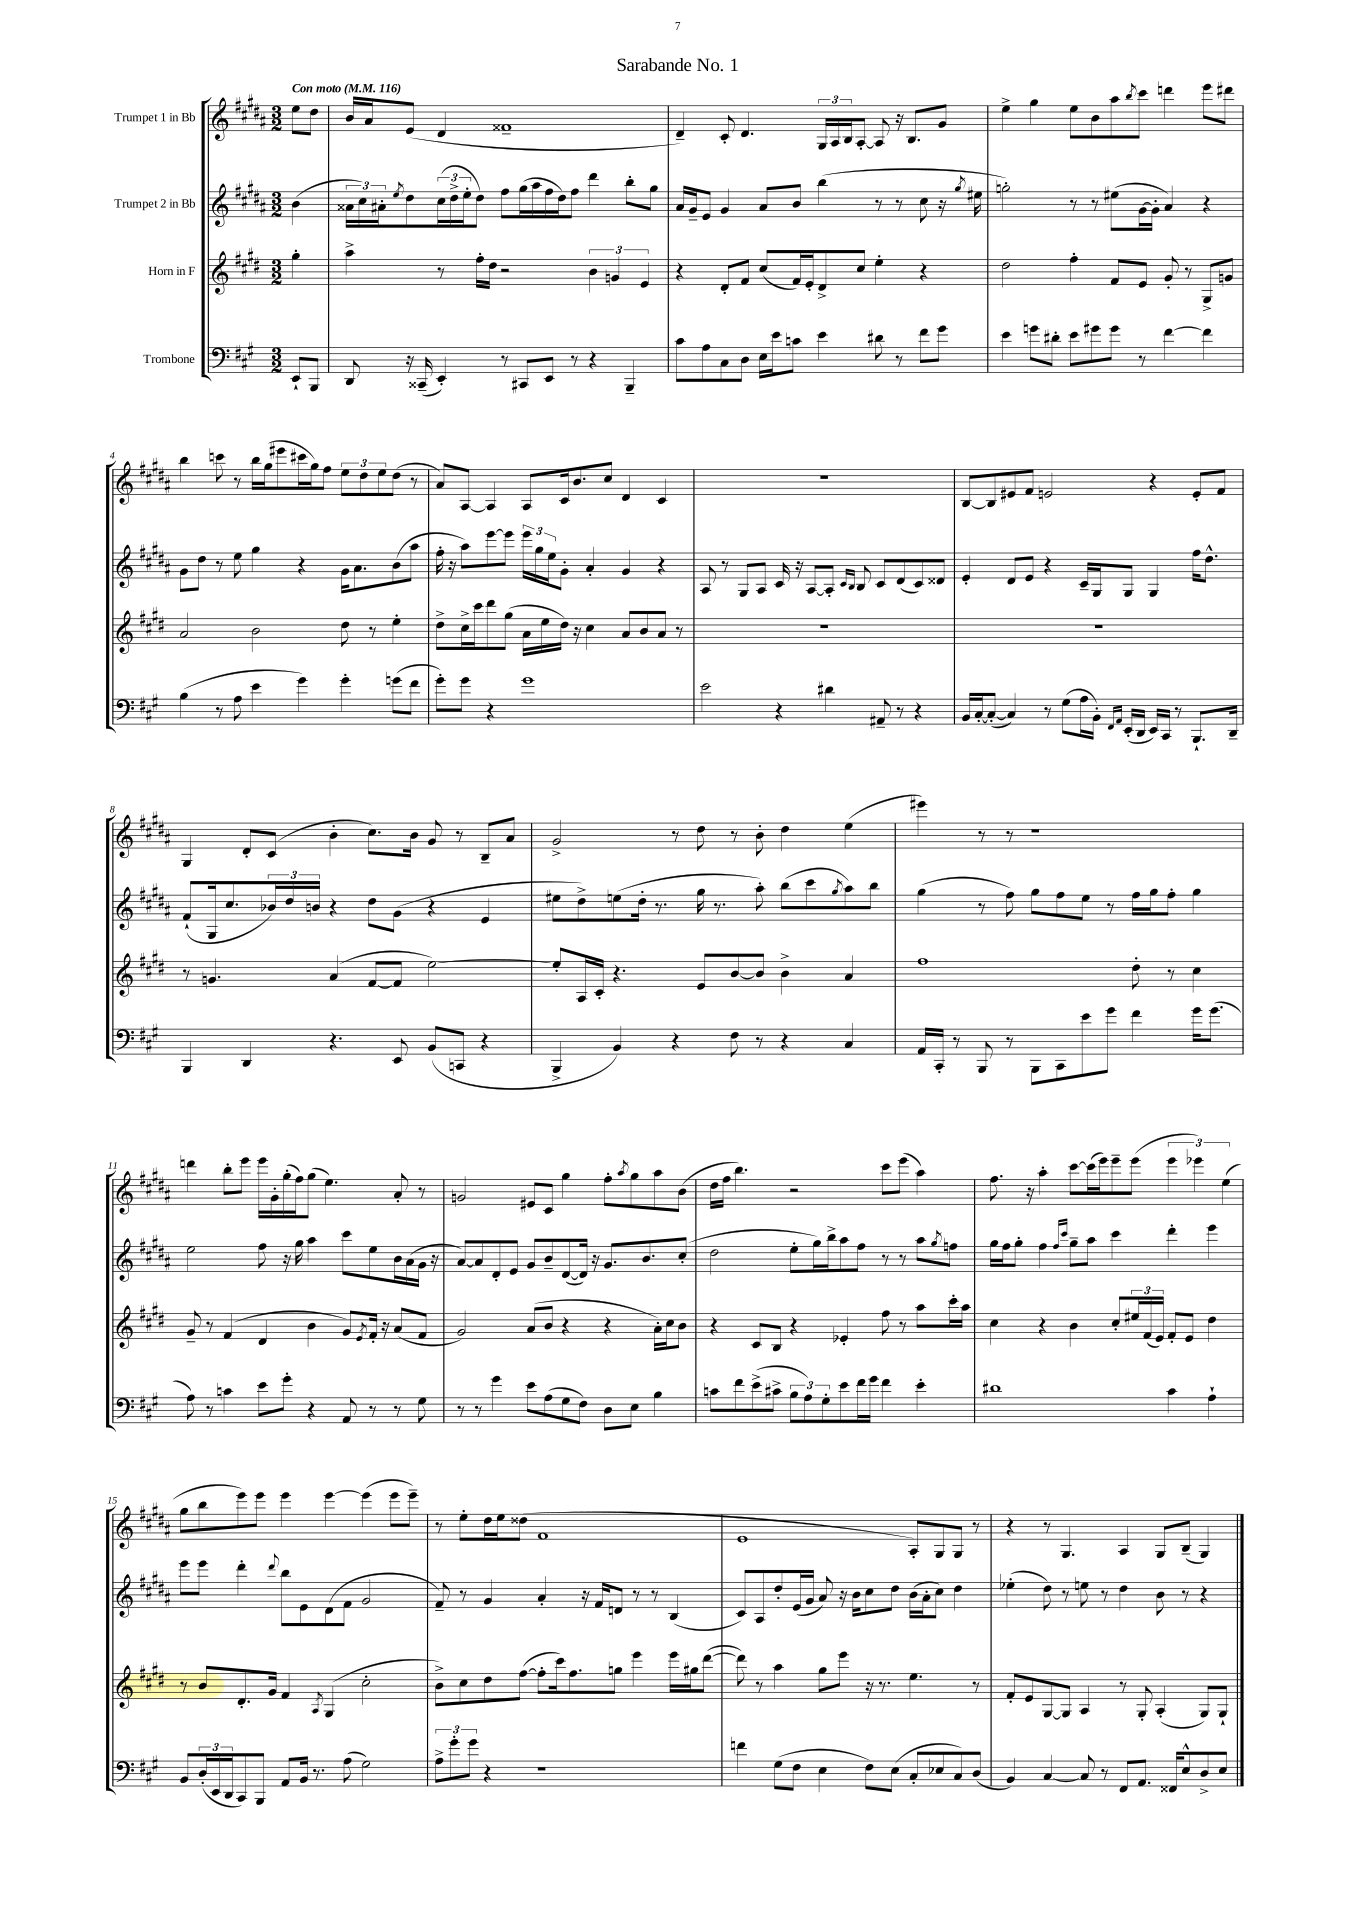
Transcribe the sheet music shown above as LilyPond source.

\header { title = "Sarabande No. 1" }
<<
\new StaffGroup <<
\new Staff = "s0" \with { instrumentName = "Trumpet 1 in Bb" } {
    \clef treble \key b \major \numericTimeSignature \time 3/2 \partial 4 \tempo "Con moto" 4 = 116
    e''8 dis''8 |
    b'16 ais'16 e'8( dis'4 fisis'1-- |
    dis'4--) cis'8-. dis'4. \tuplet 3/2 { gis16 ais16 b16 } ais8~-. ais8 r16 b8. gis'8 |
    e''4-> gis''4 e''8 b'8 ais''8 \acciaccatura { b''8 } cis'''8 d'''4 e'''8 dis'''8 |
    b''4 c'''8 r8 b''16 gis''16( eis'''8 cis'''16 gis''16) fis''8 \tuplet 3/2 { e''8 dis''8 e''8 } dis''8( r8 |
    ais'8) ais8~ ais4 ais8 cis'16 b'8. cis''8 dis'4 cis'4 |
    R1. |
    b8~ b8 eis'8 fis'8 e'2 r4 e'8-. fis'8 |
    gis4 dis'8-. cis'8( b'4-. cis''8.) b'16 gis'8 r8 b8-- ais'8 |
    gis'2-> r8 dis''8 r8 b'8-. dis''4 e''4( |
    eis'''4) r8 r8 r1 |
    d'''4 b''8-. e'''8 e'''16 gis'16-. gis''16-.( fis''16) gis''8( e''4.) ais'8-. r8 |
    g'2 eis'8 cis'8 gis''4 fis''8-. \acciaccatura { ais''8 } gis''8 ais''8 b'8( |
    dis''16 fis''16 b''4.) r2 cis'''8 e'''8( ais''4) |
    fis''8. r16 ais''4-. cis'''8~ cis'''16( e'''16) e'''8-- e'''8( \tuplet 3/2 { e'''4 ees'''4) e''4( } |
    gis''8 b''8 e'''8) e'''8 e'''4 e'''4~ e'''4( e'''8 e'''8--) |
    r8 e''8-. dis''16 e''16 disis''8( fis'1 |
    e'1 ais8-.) gis8 gis8 r8 |
    r4 r8 gis4. ais4 gis8 b8--( gis4) \bar "|." |
}
\new Staff = "s1" \with { instrumentName = "Trumpet 2 in Bb" } {
    \clef treble \key b \major \numericTimeSignature \time 3/2 \partial 4
    b'4( |
    \tuplet 3/2 { aisis'16 cis''16) ais'16-. } \acciaccatura { e''8 } dis''8 \tuplet 3/2 { cis''16( dis''16-> e''16-. } dis''8) fis''8 gis''16( ais''16 fis''16 dis''16) fis''8 dis'''4 b''8-. gis''8 |
    ais'16 gis'16-- e'8 gis'4 ais'8 b'8 b''4( r8 r8 cis''8 r16 \acciaccatura { gis''8 } eis''16 |
    g''2-.) r8 r8 eis''8( gis'16~ gis'16-. ais'4) r4 |
    gis'8 dis''8 r8 e''8 gis''4 r4 gis'16 ais'8. b'8( ais''8 |
    fis''16-. r16 ais''8) e'''8~ e'''8 \tuplet 3/2 { e'''16 gis''16 e''16 } gis'8-. ais'4-. gis'4 r4 |
    ais8 r8 gis8 ais8 cis'16 r16 ais8~ ais8-. \grace { cis'16 b16 } b8 cis'8 dis'8( cis'8) disis'8 |
    e'4-. dis'8 e'8 r4 cis'16-- gis16 gis8 gis4 fis''16 dis''8.-^ |
    fis'8-!( gis16 cis''8. \tuplet 3/2 { bes'16) dis''16 b'16 } r4 dis''8 gis'8( r4 e'4 |
    eis''8 dis''8->) e''8( dis''16-. r8. gis''16 r8. ais''8-.) b''8( cis'''8 \acciaccatura { gis''8 } ais''8) b''8 |
    gis''4( r8 fis''8) gis''8 fis''8 e''8 r8 fis''16 gis''16 fis''8-. gis''4 |
    e''2 fis''8 r16 gis''16 ais''4 cis'''8 e''8 b'16 ais'16( gis'16 r16 |
    ais'8~) ais'8 dis'8-. e'8 gis'8 b'8-- dis'8~( dis'16) r16 gis'8. b'8. cis''8-.( |
    dis''2 e''8-. gis''16) b''16-> ais''8 fis''8 r8 r8 ais''8 \acciaccatura { gis''8 } f''8 |
    gis''16 fis''16 gis''8-. fis''4 \grace { fis''16 cis'''16 } gis''8-- ais''8 cis'''4 dis'''4-. e'''4 |
    e'''8 e'''8 dis'''4-. \appoggiatura { dis'''8 } b''8 e'8 dis'8( fis'8 gis'2 |
    fis'8--) r8 gis'4 ais'4-. r16 fis'16 d'8 r8 r8 b4( |
    cis'8) ais8 dis''8-. e'16( gis'16 ais'8) r16 b'16 cis''8 dis''8 b'16( ais'16-. cis''8) dis''4 |
    ees''4-.( dis''8) r8 e''8 r8 dis''4 b'8 r8 r4 \bar "|." |
}
\new Staff = "s2" \with { instrumentName = "Horn in F" } {
    \clef treble \key e \major \numericTimeSignature \time 3/2 \partial 4
    gis''4-. |
    a''4-> r8 fis''16-. dis''16 r2 \tuplet 3/2 { b'4 g'4 e'4 } |
    r4 dis'8-. fis'8 cis''8( fis'16) e'16-. dis'8-> cis''8 e''4-. r4 |
    dis''2 fis''4-. fis'8 e'8 gis'8-. r8 gis8-> g'8 |
    a'2 b'2 dis''8 r8 e''4-. |
    dis''8-> cis''16-> cis'''16 dis'''8 gis''8( a'16 e''16 dis''16) r16 cis''4 a'8 b'8 a'8 r8 |
    R1. |
    R1. |
    r8 g'4. a'4( fis'8~ fis'8 e''2~) |
    e''8-. a16 cis'16-. r4. e'8 b'8~ b'8 b'4-> a'4 |
    fis''1 dis''8-. r8 cis''4 |
    gis'8-- r8 fis'4( dis'4 b'4 gis'8) \acciaccatura { e'8 } fis'16-. r16 a'8( fis'8 |
    gis'2) a'8( b'8 r4 r4 a'16-.) cis''16 b'8 |
    r4 cis'8 b8 r4 ees'4-. fis''8 r8 a''8 cis'''16-. a''16 |
    cis''4 r4 b'4 cis''8-. \tuplet 3/2 { eis''16 fis'16( e'16) } fis'8-. e'8 dis''4 |
    r8 b'8 dis'8.-. gis'16 fis'4 \acciaccatura { a8 } gis4( cis''2-. |
    b'8->) cis''8 dis''8 fis''8~( fis''8-. cis'''16) fis''8. g''8 e'''4 e'''16 gis''16 dis'''8~( |
    dis'''8) r8 a''4 gis''8 e'''8 r16 r8. e''4. r8 |
    fis'8-. e'8 gis8~ gis8 a4 r8 gis8-. a4-.( gis8) gis8-! \bar "|." |
}
\new Staff = "s3" \with { instrumentName = "Trombone" } {
    \clef bass \key a \major \numericTimeSignature \time 3/2 \partial 4
    e,8-! b,,8 |
    d,8 r16 cisis,16--( e,4-.) r8 cis,8 e,8 r8 r4 b,,4-- |
    cis'8 a8 cis8 d8 e16 e'16 c'8 e'4 dis'8 r8 fis'8 gis'8 |
    e'4 g'8 dis'8-. e'8 gis'8 gis'8 r8 fis'4~ fis'4 |
    b4( r8 a8 e'4 gis'4) gis'4-. g'8( fis'8 |
    gis'8-.) gis'8 r4 gis'1 |
    e'2 r4 dis'4 ais,8-- r8 r4 |
    b,16 cis16~-. cis8~-.( cis4) r8 gis8( a16 b,16-.) \grace { fis,16 a,16 } e,16-.( d,16 e,16) cis,16 r8 b,,8.-! d,16-- |
    b,,4 d,4 r4. e,8 b,8( c,8 r4 |
    b,,4-> b,4) r4 fis8 r8 r4 cis4 |
    a,16 cis,16-. r8 b,,8 r8 b,,8 cis,8 e'8 gis'8 fis'4 gis'16 gis'8.( |
    a8) r8 c'4 e'8 gis'8-. r4 a,8 r8 r8 gis8 |
    r8 r8 gis'4 e'8 a8( gis8 fis8) d8 e8 b4 |
    c'8 fis'8 e'8->( cis'8-> \tuplet 3/2 { b8 a8) gis8-. } e'8 fis'16 gis'16 fis'4 e'4-. |
    dis'1 cis'4 a4-! |
    b,8 \tuplet 3/2 { d16-.( e,16 d,16 } cis,8) b,,8 a,8 b,16 r8. a8( gis2) |
    \tuplet 3/2 { a8-> gis'8-. gis'8 } r4 r1 |
    f'4 gis8( fis8 e4 fis8) e8( cis8-. ees8 cis8) d8( |
    b,4) cis4~ cis8 r8 fis,8 a,8. fisis,16 e8-^ d8-> e8 \bar "|." |
}
>>
>>
